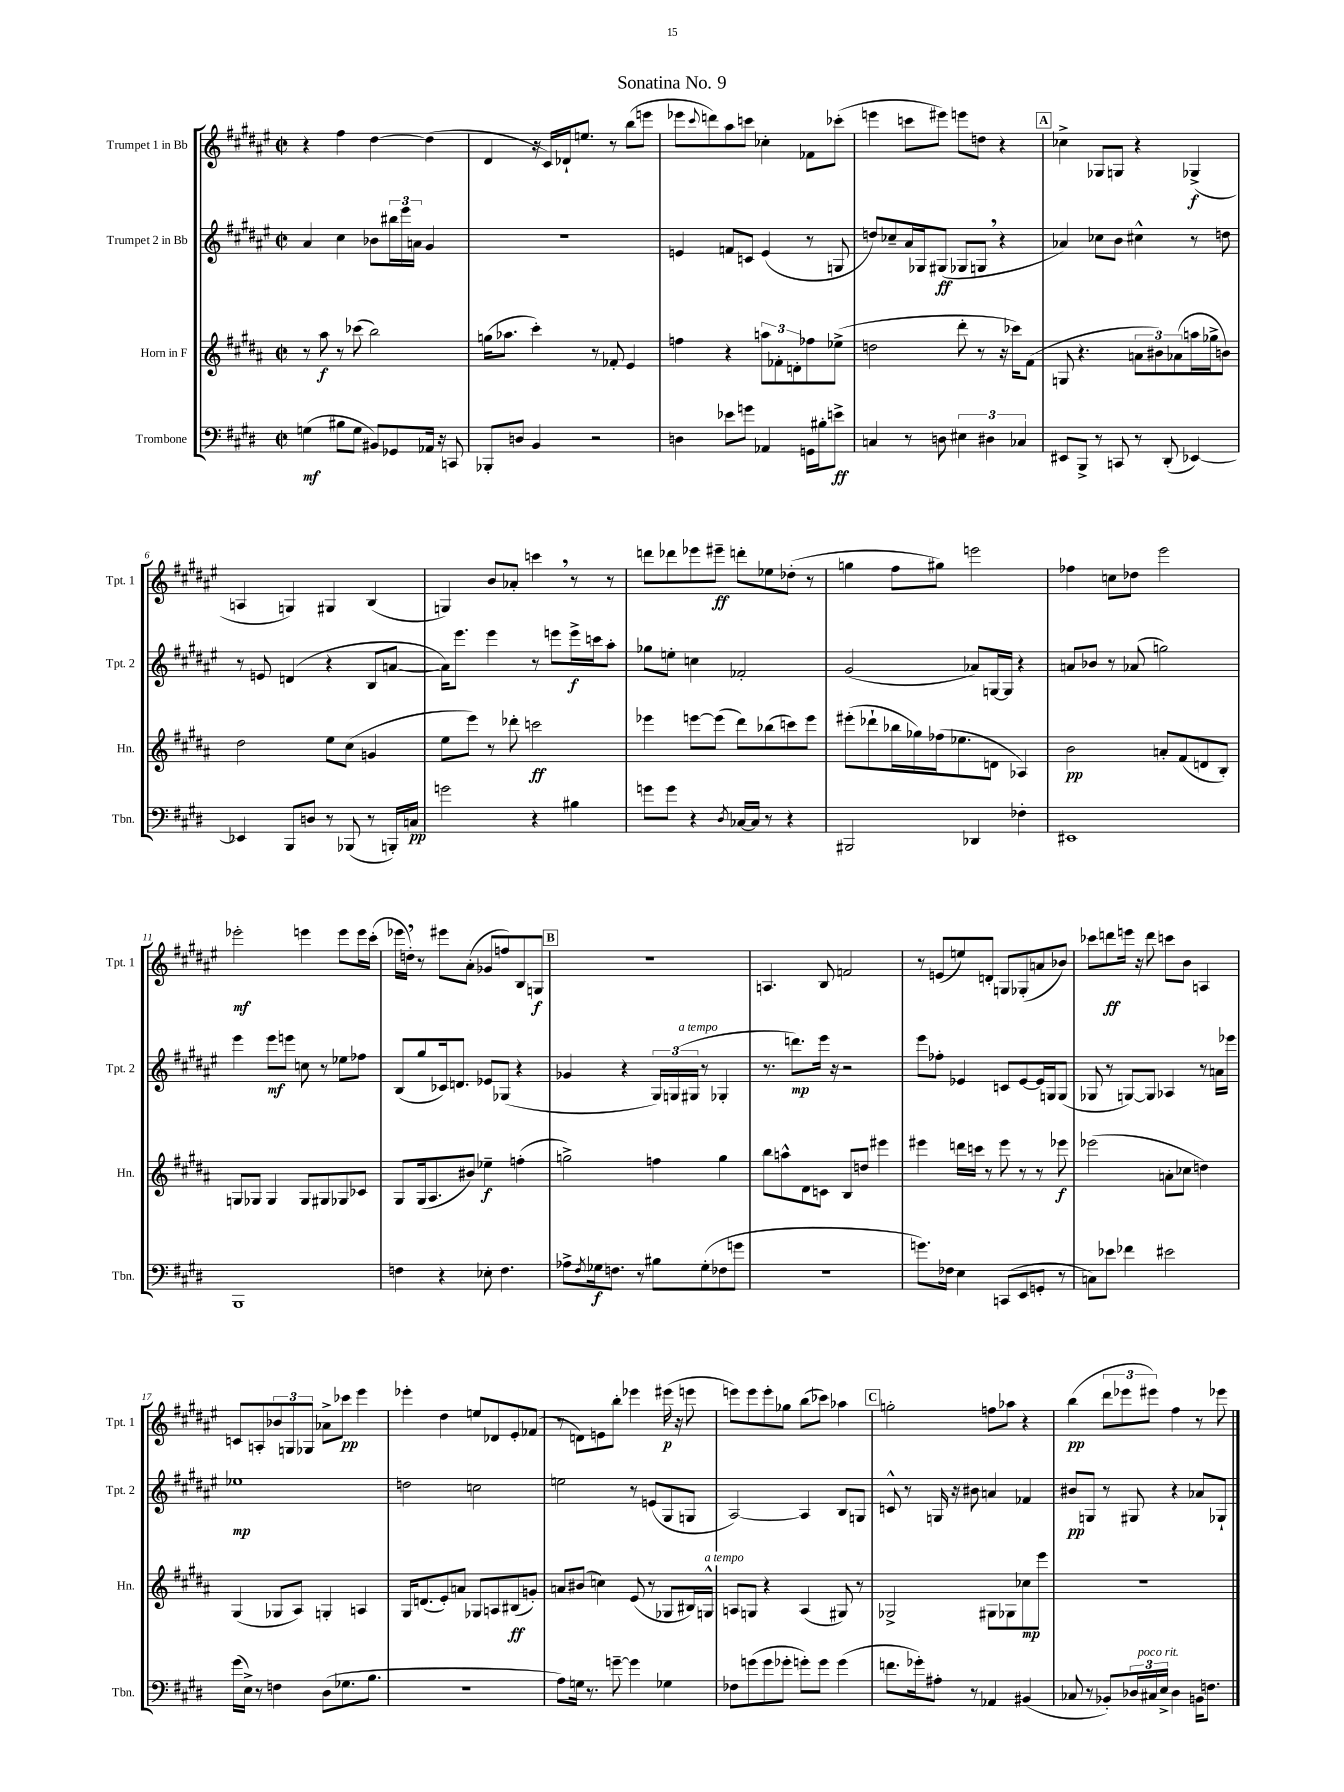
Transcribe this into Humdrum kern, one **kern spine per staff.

**kern	**kern	**kern	**kern
*staff4	*staff3	*staff2	*staff1
*clefF4	*clefG2	*clefG2	*clefG2
*k[f#c#g#d#]	*k[f#c#g#d#a#]	*k[f#c#g#d#a#e#]	*k[f#c#g#d#a#e#]
*M2/2	*M2/2	*M2/2	*M2/2
*met(c|)	*met(c|)	*met(c|)	*met(c|)
(4G\	8r	4a#/	4r
.	8aa#\	.	.
8B#\L	8r	4cc#\	4ff#\
8G\J	(8ccc-\	.	.
8BB#/L)	2bb\)	8b-\L	[4dd#\
8GG-/	.	24bb#\L	.
.	.	24eee#\	.
.	.	24a\JJ	.
16AA-/Jk	.	4g#/	(4dd#\]
16r	.	.	.
8CC/	.	.	.
=	=	=	=
8BBB-'/L	(16gg\LK	1r	4d#/
.	8.aa-\J	.	.
8D/J	.	.	.
4BB/	4ccc#'\)	.	16r
.	.	.	16c#/LL)
.	.	.	16d-`/J
.	.	.	8.ee/J
2r	8r	.	.
.	8f-'/	.	8r
.	4e/	.	(8bb\L
.	.	.	8eee\J
=	=	=	=
4D\	4ff\	4e/	8eee-\L
.	.	.	8qqccc#/
.	.	.	8ddd\)
8e-\L	4r	8f/L	8aa#\
8g\J	.	8c/J	8ccc\J
4AA-/	12aa\L	(4e/	4cc-'\
.	12f-'\	.	.
.	12d'\	.	.
16GG\LL	8ff-\	8r	8f-\L
16B#'\J	.	.	.
8e^\J	(8ee-^\J	8G/	(8ccc-'\J
=	=	=	=
4C/	2dd\	8dd/L)	4eee\
.	.	8cc-~/	.
8r	.	16a#/L	8ccc\L
.	.	16G-/J	.
8D\	.	(8G#/J	8eee#\J)
6E#\	8ddd#'\	8G-/L	8eee\L
.	8r	8G/J	8dd\J
6D#\	.	.	.
.	16r	4r	4r
.	16ccc-\LK)	.	.
6C-/	.	.	.
.	(8f#\J	.	.
=	=	=	=
8EE#/L	8G/	4a-/)	4cc-^\
8BBB^/J	4.r	.	.
8r	.	8cc-\L	8G-/L
8CC/	.	8b\J	8G/J
8r	12a\L	4cc#^^\	4r
.	12b#\)	.	.
(8DD#'/	.	.	.
.	(12a-\	.	.
[4EE-/)	16aa\L	8r	(4G-^/
.	16gg-^\J	.	.
.	8b\J)	8dd\	.
=	=	=	=
4EE-/]	2dd#\	8r	4A/
.	.	8e/	.
8BBB/L	.	(4d/	4G/)
8D/J	.	.	.
8r	8ee\L	4r	4G#/
(8BBB-/	(8cc#\J	.	.
8r	4g/	8B/L	(4B/
16BBB'/LL)	.	[8a/J	.
16C/JJ	.	.	.
=	=	=	=
2g\	8ee\L	16a\]LK)	4G/)
.	.	8.eee#\J	.
.	8eee\J)	.	.
.	8r	4eee#\	8b/L
.	8ddd-'\	.	8a-'/J
4r	2ccc\	8r	4ccc\
.	.	8eee\L	.
4B#\	.	16eee^\L	8r
.	.	16ccc\J	.
.	.	8aa#'\J	8r
=	=	=	=
8g\L	4eee-\	8gg-\L	8ddd\L
8g\J	.	8ee'\J	8ddd-\
4r	[8eee\L	4cc\	8eee-\
.	(8eee\]J	.	8eee#~\J
8qD#/	.	.	.
[16C-/LL	8ddd#\L)	2f-'/	8ddd'\L
16C-/]JJ	.	.	.
8r	(8bb-\	.	8ee-\
4r	8ccc\)	.	(8dd-'\J
.	8eee\J	.	8r
=	=	=	=
2BBB#/	(8eee#'\L	(2g#/	4gg\
.	8ddd-`\	.	.
.	16bb-\L	.	8ff#\L
.	16gg-\)	.	.
.	(16ff-\J	.	8gg#\J)
.	8.ee-\	.	.
4DD-/	.	8a-/L)	2eee\
.	8d\J	[16G/L	.
.	.	16G/]JJ	.
4F-'\	4A-/)	4r	.
=	=	=	=
1EE#	2b\	8a/L	4ff-\
.	.	8b-/J	.
.	.	8r	8cc\L
.	.	(8a-/	8dd-\J
.	8a'/L	2gg\)	2eee#\
.	(8f#/	.	.
.	8d/	.	.
.	8B'/J)	.	.
=	=	=	=
1BBB	8G/L	4eee#\	2eee-'\
.	8G-/J	.	.
.	4G-/	8eee#\L	.
.	.	8eee\J	.
.	8G-/L	8cc\	4eee\
.	8G#/	8r	.
.	8G-/	8ee-\L	8eee\L
.	8c-/J	8ff-\J	16eee\L
.	.	.	(16ccc#'\JJ
=	=	=	=
4F\	8G#/L	(8B/L	16eee-\LL
.	.	.	16dd'\JJ)
.	(16G#/k	8gg#/	8r
.	8.A#/	.	.
4r	.	16c-/k)	8eee#\L
.	.	8.d/J	.
.	8b#/J)	.	(8a#'\J
8E-'\	4ee-~\	8e-/L	8g-/L
4.F\	.	(8G-/J	8ff/)
.	(4ff'\	4r	8B/
.	.	.	8G/J
=	=	=	=
8A-^\L	2gg^\)	4g-/	1r
8qF#/	.	.	.
16G-\k	.	.	.
8.F\J	.	.	.
.	.	4r	.
8r	.	.	.
8B#\L	4ff\	24G#/LL)	.
.	.	(24G/	.
.	.	24G#/JJ	.
(8G-'\	.	8r	.
8F-\	4gg\	4G-'/	.
8g\J	.	.	.
=	=	=	=
1r	8bb\L	8.r	4.A/
.	8aa^^\	.	.
.	.	8.ddd\L)	.
.	8d#\	.	.
.	8c\J	16eee#\Jk	8B/
.	.	16r	.
.	8B/L	2r	2f/
.	8dd/J	.	.
.	4eee#\	.	.
=	=	=	=
8.g\L)	4eee#\	8eee#\L	8r
.	.	8ff-'\J	(8e/L
16F-\Jk	.	.	.
4E\	16ddd\LL	4e-/	8ee/)
.	16ccc\JJ	.	.
.	8r	.	8d'/J
(8CC/L	8eee#\	8c/L	8G/L
8EE/	8r	[8e-/	(8G-'/
8GG'/J	8r	16e-/]L	8a/
.	.	16G/J	.
8r	8eee-\	(8G/J	8b-/J)
=	=	=	=
8C\L)	(2eee-\	8G-/	8ccc-\L
8e-\J	.	8r	8ddd\
4f-\	.	[8G/L)	16eee\Jk
.	.	.	16r
.	.	8G/]J	8ddd\
2e#\	8a'\L	4A-/	8ccc\L
.	8cc-\J	.	8b\J
.	4dd\)	8r	4A/
.	.	16a\LL	.
.	.	16eee-\JJ	.
=	=	=	=
(16g#\LL	(4G#/	1ee-	8c/L
16E^\JJ)	.	.	.
8r	.	.	8A'/
4F\	8G-/L	.	12b-/
.	.	.	12G/
.	8A#/J)	.	.
.	.	.	12G-/J
(8D#\L	4G'/	.	8a-^\L
8.G-\	.	.	8ccc-\J
.	4A/	.	4eee#\
8.B\J	.	.	.
=	=	=	=
1r	16G#/LK	2dd\	4eee-'\
.	(8.d/	.	.
.	8e'/)	.	4dd#\
.	8a/J	.	.
.	8G-/L	2cc\	8ee/L
.	8A/	.	8d-/
.	(8B#/	.	8e#'/
.	8g'/J)	.	(8f-/J
=	=	=	=
8A\L)	8a/L	2ee\	8r
16G\Jk	(8b#/J	.	8d\L)
8.r	.	.	.
.	4cc\)	.	8e\
[8g~\	.	.	8bb'\J
4g\]	(8e/	8r	4eee-\
.	8r	(8e/L	.
4G-\	8G-/L	8G#/	(16eee#\
.	.	.	16r
.	16B#/L)	8G/J	8eee\
.	16G^^/JJ	.	.
=	=	=	=
8F-\L	8A/L	[2A#/)	8eee\L)
(8g\	8G/J	.	8eee\
8g\	4r	.	8eee'\
8g-'\J	.	.	8gg-\J
8g'\L)	(4A/	4A#/]	(8bb\L
8g\J	.	.	8ccc-\J)
(4g\	8G#/)	8B/L	4aa-\
.	8r	8G/J	.
=	=	=	=
8.f\L	2G-^/	8c^^/	2gg'\
.	.	8r	.
16g-'\k)	.	.	.
8A#'\J	.	16G/	.
.	.	16r	.
8r	.	8b#\	.
4AA-/	8G#\L	4a/	8ff\L
.	8G-\	.	8aa-\J
(4BB#/	8cc-\	4f-/	4r
.	8eee\J	.	.
=	=	=	=
8C-/	1r	8b#/L	(4bb\
8r	.	8G/J	.
8BB-'/L)	.	8r	12ddd#\L
.	.	.	12eee-\
24D-/L	.	8G#/	.
24C#/	.	.	12eee#\J)
24E^/JJ	.	.	.
4D-\	.	4r	4ff#\
16BB\LK	.	8a-/L	8r
8.F\J	.	.	.
.	.	8G-`/J	8eee-\
==	==	==	==
*-	*-	*-	*-
